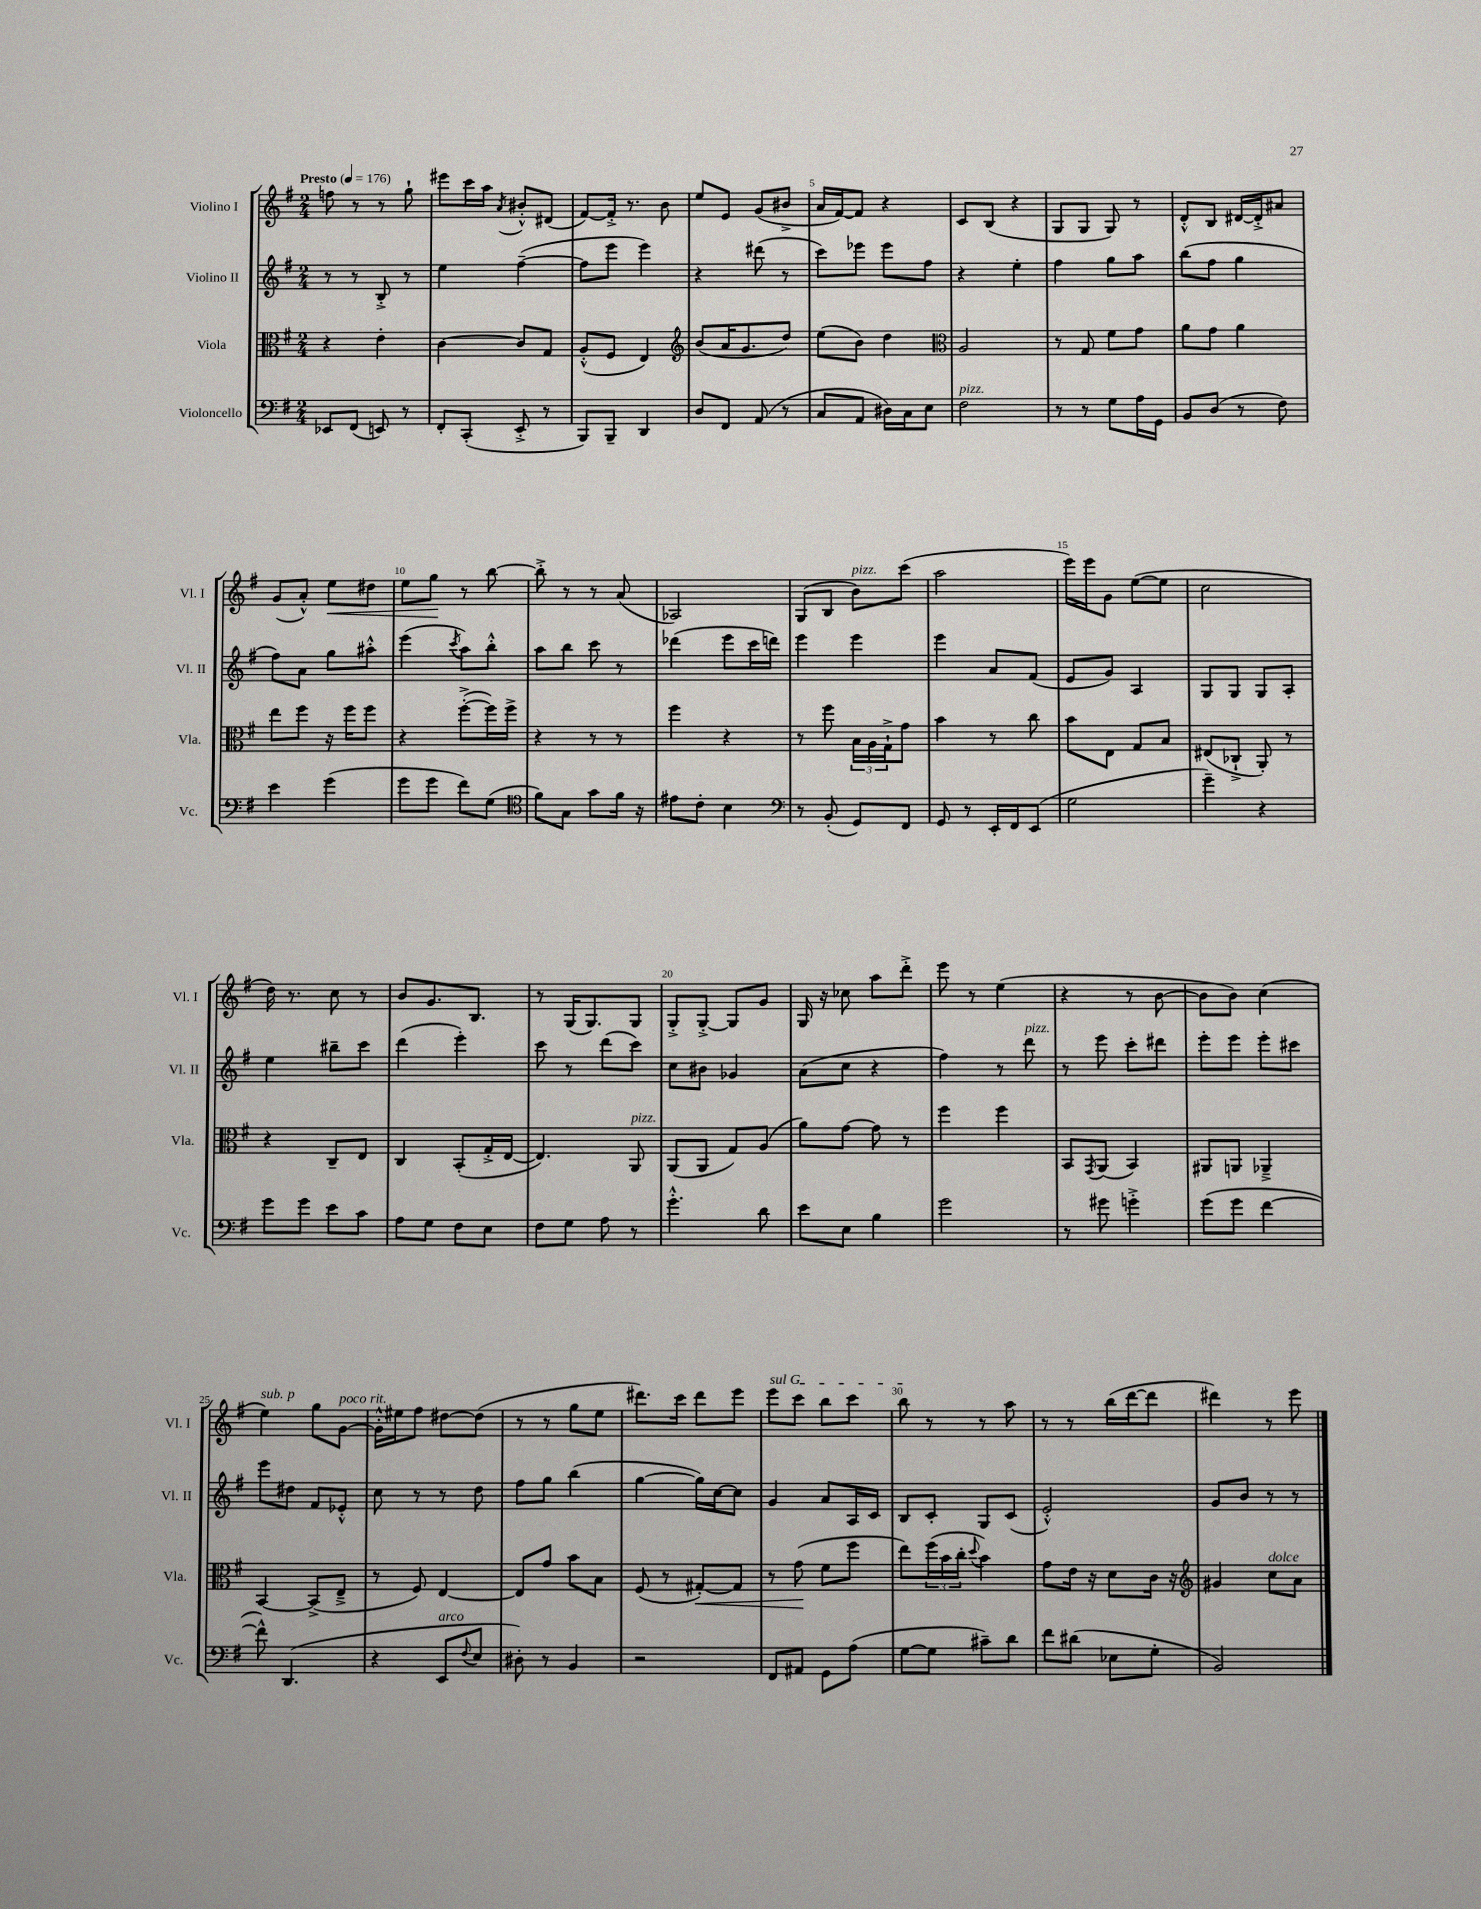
<<
\new StaffGroup <<
\new Staff = "s0" \with { instrumentName = "Violino I" shortInstrumentName = "Vl. I" } {
    \clef treble \key g \major \numericTimeSignature \time 2/4 \tempo "Presto" 4 = 176
    f''8 r8 r8 g''8-! |
    eis'''8 c'''16 a''16 \acciaccatura { a'8 } bis'8-.-^ dis'8( |
    fis'8~) fis'16-.-> r8. b'8 |
    e''8 e'8 g'8( bis'8-> |
    a'16 fis'16~) fis'8 r4 |
    c'8 b8( r4 |
    g8 g8 g8) r8 |
    d'8-.-^ b8 dis'16~ dis'16-.-> ais'8 |
    g'8( a'8-.-^) e''8\< dis''8 |
    e''8 g''8\! r8 b''8~ |
    b''8-.-> r8 r8 a'8( |
    aes2) |
    g8( b8 b'8^\markup { \italic "pizz." }) c'''8( |
    a''2 |
    e'''16) e'''16 g'8 e''8~( e''8 |
    c''2 |
    d''16) r8. c''8 r8 |
    b'8 g'8. b8. |
    r8 g16( g8.) g8 |
    g8-.-> g8~-.-> g8 g'8 |
    g16 r16 ces''8 a''8 d'''8-.-> |
    e'''8 r8 e''4( |
    r4 r8 b'8~ |
    b'8 b'8) c''4( |
    e''4^\markup { \italic "sub. p" }) g''8 g'8~^\markup { \italic "poco rit." } |
    g'16-.-^ eis''16 fis''8 dis''8~ dis''8( |
    r8 r8 g''8 e''8 |
    dis'''8.) c'''16 dis'''8 e'''8 |
    \once \override TextSpanner.bound-details.left.text = \markup { \italic "sul G" } e'''8\startTextSpan c'''8 b''8 c'''8 |
    b''8\stopTextSpan r8 r8 a''8 |
    r8 r8 b''16( d'''16~ d'''8 |
    dis'''4) r8 e'''8 \bar "|." |
}
\new Staff = "s1" \with { instrumentName = "Violino II" shortInstrumentName = "Vl. II" } {
    \clef treble \key g \major \numericTimeSignature \time 2/4
    r8 r8 b8-.-> r8 |
    e''4 fis''4~--( |
    fis''8 e'''8 e'''4) |
    r4 dis'''8( r8 |
    c'''8) ees'''8 ees'''8 fis''8 |
    r4 e''4-. |
    fis''4 g''8 a''8 |
    b''8( fis''8 g''4 |
    fis''8) a'8 g''8 ais''8-.-^ |
    e'''4( \acciaccatura { c'''8 } a''8) b''8-.-^ |
    a''8 b''8 c'''8 r8 |
    des'''4( e'''8 c'''16 d'''16) |
    e'''4 e'''4 |
    e'''4 a'8 fis'8( |
    e'8 g'8) a4 |
    g8 g8 g8 a8-. |
    e''4 bis''8-- c'''8 |
    d'''4( e'''4-.) |
    c'''8 r8 d'''8( c'''8) |
    c''8 bis'8 ges'4 |
    a'8( c''8 r4 |
    fis''4) r8 d'''8^\markup { \italic "pizz." } |
    r8 e'''8 c'''8-. dis'''8 |
    e'''8-. e'''8 e'''8-. cis'''8 |
    e'''8 dis''8 fis'8 ees'8-.-^ |
    c''8 r8 r8 d''8 |
    fis''8 g''8 b''4( |
    g''4~ g''16) c''16~ c''8 |
    g'4 a'8 a16 c'16 |
    b8 c'8-. g8 c'8( |
    e'2-.-^) |
    g'8 b'8 r8 r8 \bar "|." |
}
\new Staff = "s2" \with { instrumentName = "Viola" shortInstrumentName = "Vla." } {
    \clef alto \key g \major \numericTimeSignature \time 2/4
    r4 e'4-. |
    c'4~ c'8 g8 |
    a8-.-^( fis8 e4) |
    \clef treble b'8( a'16 g'8. d''8) |
    e''8( b'8) d''4 |
    \clef alto a2 |
    r8 g8 fis'8 g'8 |
    a'8 g'8 a'4 |
    e''8 fis''8 r16 fis''16 fis''8 |
    r4 fis''8~-.->( fis''16) fis''16-> |
    r4 r8 r8 |
    fis''4 r4 |
    r8 fis''8 \tuplet 3/2 { b16 a16 g16-!-> } g'8 |
    b'4 r8 c''8 |
    b'8 e8 g8 b8 |
    eis8( ces8-!-> a,8-.) r8 |
    r4 c8-- e8 |
    c4 b,8-.( g16-.-> e16~ |
    e4.) a,8^\markup { \italic "pizz." } |
    a,8( a,8 g8) a8( |
    a'8) g'8~ g'8 r8 |
    fis''4 fis''4 |
    b,8 \acciaccatura { g,8 } a,8( b,4) |
    ais,8 a,8 aes,4---> |
    b,4~ b,8->( e8---> |
    r8 fis8) e4~ |
    e8 g'8 b'8 b8 |
    fis8( r8 gis8~-.\<) gis8 |
    r8 g'8\!( fis'8 fis''8 |
    e''8) \tuplet 3/2 { fis''16( b'16 c''16-. } \appoggiatura { d''8 } b'4) |
    g'8 e'16 r16 d'8 c'16 r16 |
    \clef treble gis'4 c''8^\markup { \italic "dolce" } a'8 \bar "|." |
}
\new Staff = "s3" \with { instrumentName = "Violoncello" shortInstrumentName = "Vc." } {
    \clef bass \key g \major \numericTimeSignature \time 2/4
    ees,8 fis,8( e,8) r8 |
    fis,8-. c,8-.( e,8-.-> r8 |
    b,,8) b,,8-- d,4 |
    d8 fis,8 a,8( r8 |
    c8 a,8 dis16) c16 e8 |
    fis2^\markup { \italic "pizz." } |
    r8 r8 g8 a16 g,16 |
    b,8 d8( r8 fis8) |
    e'4 g'4( |
    g'8 g'8 fis'8) g8( |
    \clef tenor fis'8) g8 g'8 fis'16 r16 |
    eis'8 c'8-. b4 |
    \clef bass r8 b,8-.( g,8) fis,8 |
    g,8 r8 e,16-. fis,16 e,8( |
    g2 |
    g'4--) r4 |
    g'8 g'8 e'8 c'8 |
    a8 g8 fis8 e8 |
    fis8 g8 a8 r8 |
    g'4.-.-^ d'8 |
    e'8 e8 b4 |
    g'2 |
    r8 gis'8 g'4-.-> |
    g'8( g'8 fis'4~ |
    fis'8-^) d,4.( |
    r4 e,8^\markup { \italic "arco" } \appoggiatura { fis8 } e8 |
    dis8-.) r8 b,4 |
    r2 |
    fis,8 ais,8 g,8 a8( |
    g8~ g8 cis'8--) d'8 |
    fis'8 dis'8( ees8 g8-. |
    b,2) \bar "|." |
}
>>
>>
\layout { \context { \Score \override BarNumber.break-visibility = ##(#f #t #t) barNumberVisibility = #(every-nth-bar-number-visible 5) } }
